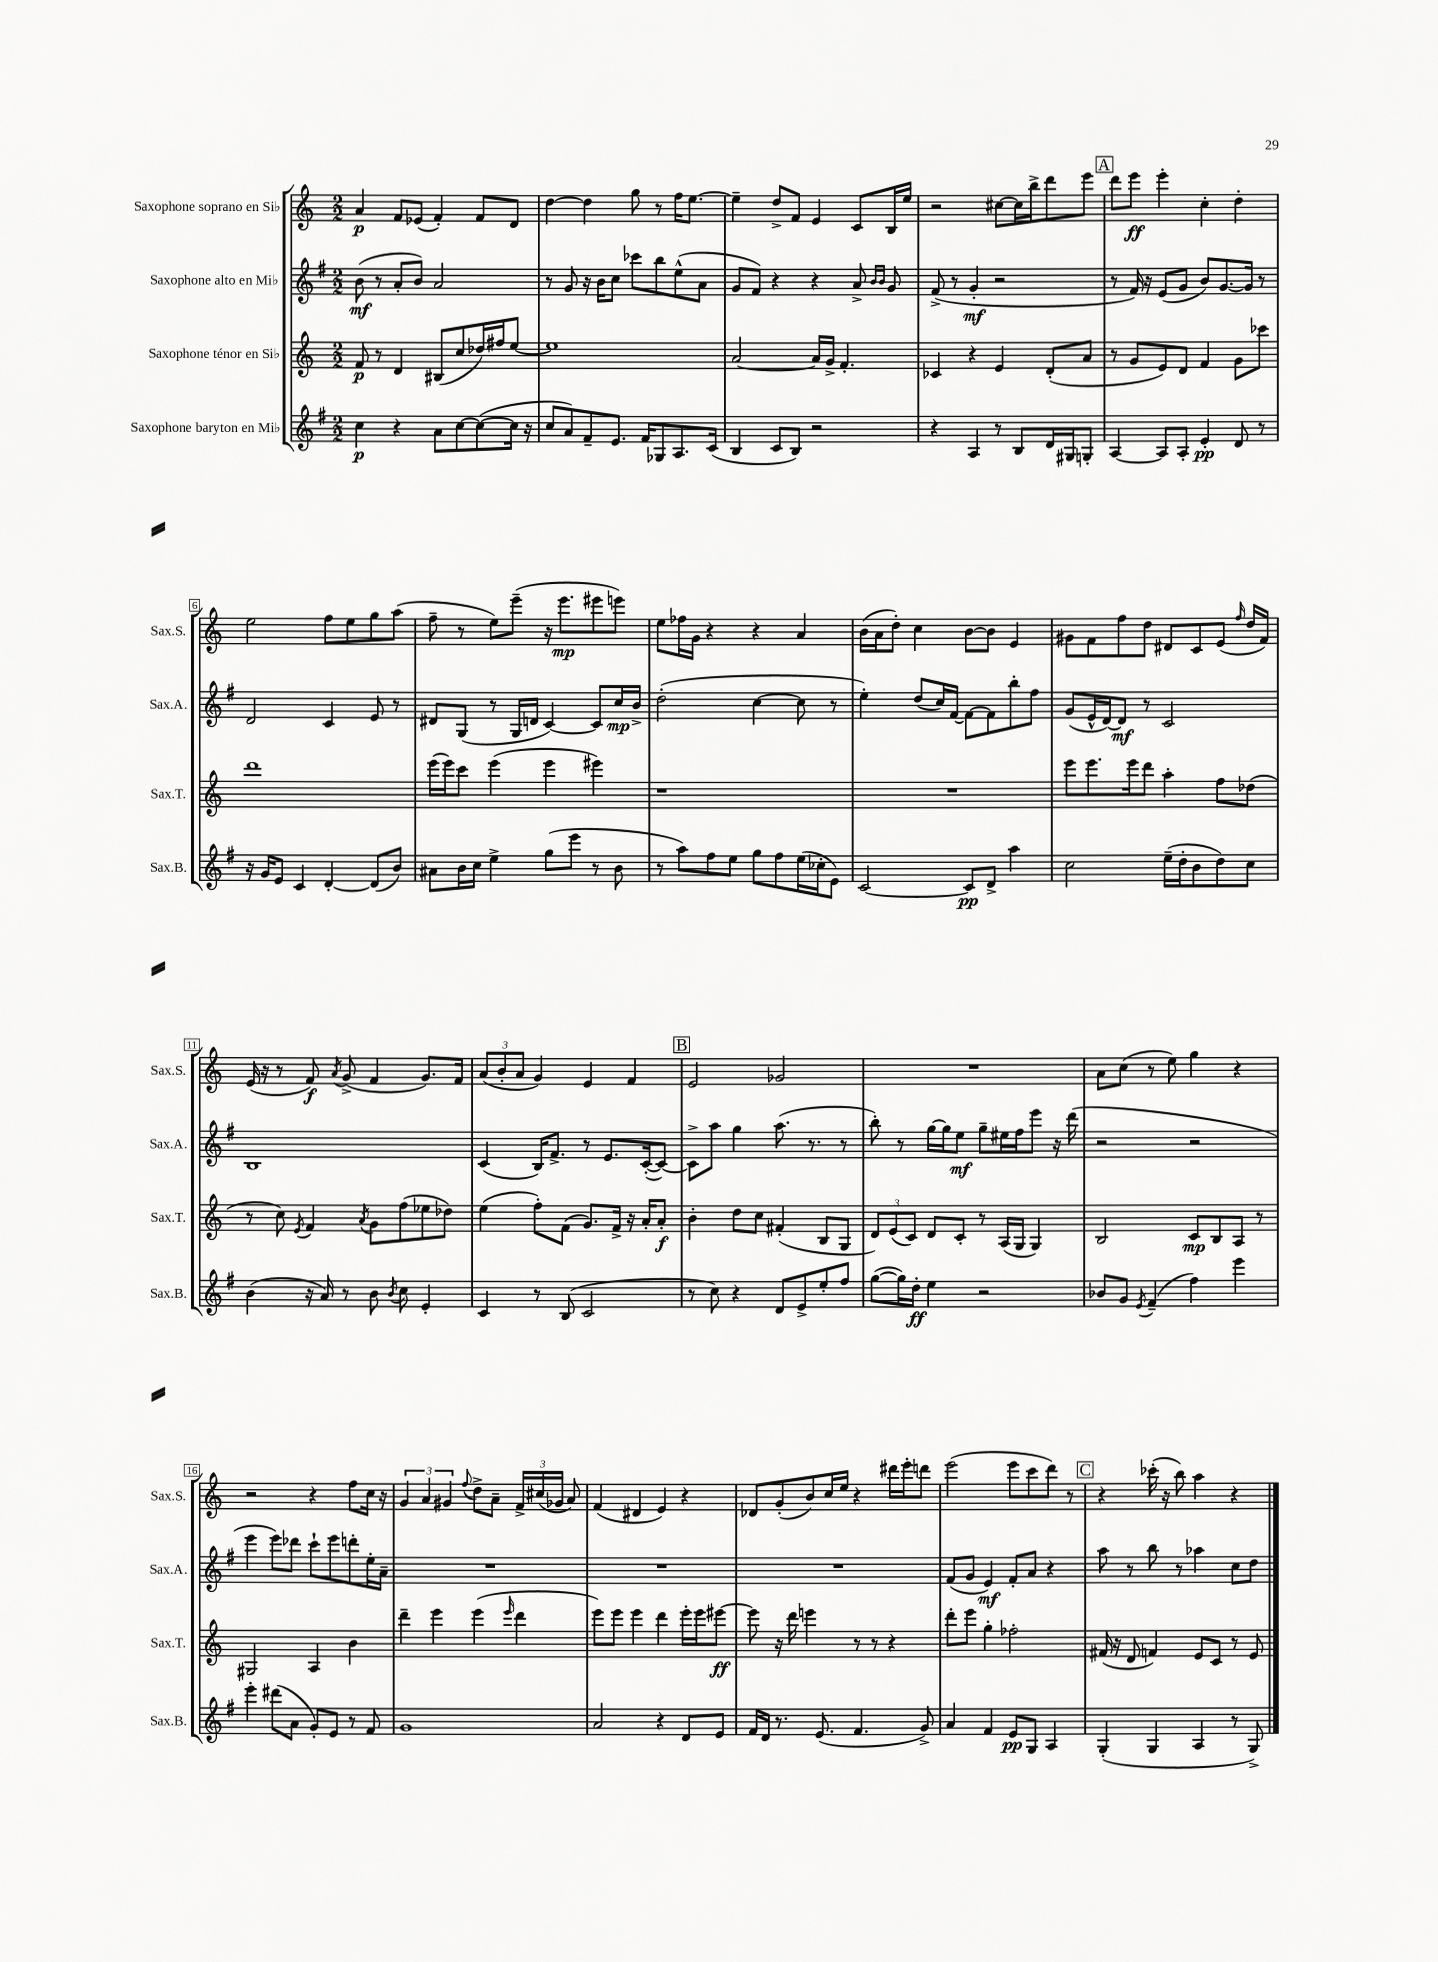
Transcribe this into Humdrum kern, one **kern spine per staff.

**kern	**kern	**kern	**kern
*staff4	*staff3	*staff2	*staff1
*clefG2	*clefG2	*clefG2	*clefG2
*k[f#]	*k[]	*k[f#]	*k[]
*M2/2	*M2/2	*M2/2	*M2/2
4cc	8f	(8b	4a
.	8r	8r	.
4r	4d	8a'	8f
.	.	8b)	(8e-
8a	(8B#	2a	4f')
[8cc	8cc	.	.
(8cc_	16dd-)	.	8f
.	16ff#	.	.
16cc]	[8ee	.	8d
16r	.	.	.
=	=	=	=
8cc	1ee]	8r	[4dd
8a)	.	8g	.
8f#~	.	16r	4dd]
.	.	16b	.
8.e	.	8cc	.
.	.	8ccc-	8gg
16f#	.	.	.
8G-	.	8bb	8r
8.A	.	(8ee^^	16ff
.	.	.	[8.ee
.	.	8a	.
(16c	.	.	.
=	=	=	=
4B	[2a	8g	4ee~]
.	.	8f#)	.
8c	.	4r	8dd^
8B)	.	.	8f
2r	16a]	4r	4e
.	16g^	.	.
.	4.f'	.	.
.	.	8a^	8c
.	.	16qqb	.
.	.	16qqb	.
.	.	8g	16B
.	.	.	16ee
=	=	=	=
4r	4c-	(8f#^	2r
.	.	8r	.
4A	4r	4g'	.
8r	4e	2r	[8cc#
8B	.	.	16cc#]
.	.	.	16bb^
16d	(8d'	.	8ddd
16G#	.	.	.
8G'	8a	.	8eee
=	=	=	=
[4A	8r	8r	8ddd
.	8g	16f#)	8eee
.	.	16r	.
8A]	8e)	(8e	4eee'
8A'	8d	8g	.
4e'	4f	8b)	4cc'
.	.	[8.g	.
8d	8g	.	4dd'
.	.	16g]	.
8r	8ccc-	8r	.
=	=	=	=
16r	1ddd	2d	2ee
16g	.	.	.
8e	.	.	.
4c	.	.	.
[4d'	.	4c	8ff
.	.	.	8ee
(8d]	.	8e	8gg
8b)	.	8r	(8aa
=	=	=	=
8a#	(16eee	8d#	8ff~
.	16eee)	.	.
16b	8ccc	(8G	8r
16cc	.	.	.
4ee^	(4eee	8r	8ee)
.	.	16G	(8eee~
.	.	16d	.
(8gg	4eee	[4c)	16r
.	.	.	8.eee
8eee	.	.	.
8r	4eee#)	8c]	8eee#
8b	.	16cc	8eee)
.	.	16b^	.
=	=	=	=
8r	1r	(2dd'	8ee
8aa)	.	.	16ff-
.	.	.	16g
8ff#	.	.	4r
8ee	.	.	.
8gg	.	[4cc	4r
8ff#	.	.	.
(16ee	.	8cc]	4a
16cc-'	.	.	.
8e)	.	8r	.
=	=	=	=
[2c	1r	4ee')	(16b
.	.	.	16a
.	.	.	8dd')
.	.	(8dd	4cc
.	.	16cc)	.
.	.	[16f#	.
8c]	.	8f#_	[8b
8d^	.	8f#]	8b]
4aa	.	8bb'	4e
.	.	8ff#	.
=	=	=	=
2cc	8eee	(8g	8g#
.	8.eee	16e^^	8f
.	.	[16d)	.
.	.	8d]	8ff
.	16eee	.	.
.	8ddd	8r	8dd
(16ee~	4aa'	2c	8d#
16dd'	.	.	.
8b	.	.	8c
8dd)	8ff	.	(8e
.	.	.	16qqff
8cc	(8dd-	.	16dd
.	.	.	16f)
=	=	=	=
(4b	8r	1B	(16e
.	.	.	16r
.	8cc)	.	8r
.	8qe	.	.
16r	4f	.	8f)
16a)	.	.	.
.	.	.	8qa
8r	.	.	(8g^
.	8qa	.	.
8b	8g	.	4f
8qb	.	.	.
8cc	(8ff	.	.
4e'	8ee-	.	8.g)
.	8dd-)	.	.
.	.	.	16f
=	=	=	=
4c	(4ee	(4c	(12a
.	.	.	12b'
.	.	.	12a
8r	8ff')	16B)	4g)
.	.	8.f#^	.
(8B	(8f	.	.
2c	8.g)	8r	4e
.	.	8.e	.
.	16f^	.	.
.	16r	.	4f
.	16a'	([16c'	.
.	8a'	8c_)	.
=	=	=	=
8r	4b'	8c^]	2e
8cc)	.	8aa	.
4r	8dd	4gg	.
.	8cc	.	.
8d	(4f#'	(8.aa	2g-
8e^	.	.	.
.	.	8.r	.
8ee'	8B	.	.
8ff#	8G	8r	.
=	=	=	=
([8gg	12d)	8bb')	1r
.	(12e	.	.
16gg])	.	8r	.
.	12c)	.	.
16dd'	.	.	.
4ee	8d	[16gg	.
.	.	16gg]	.
.	8c'	8ee	.
2r	8r	8gg~	.
.	(16A	16ee#	.
.	16G	16ff#	.
.	4G)	8eee	.
.	.	16r	.
.	.	(16ddd	.
=	=	=	=
8b-	2B	2r	8a
8g	.	.	(8cc
8qe	.	.	.
(4f#~	.	.	8r
.	.	.	8ee)
4ff#)	8c	2r	4gg
.	8B	.	.
4eee	8A	.	4r
.	8r	.	.
=	=	=	=
4eee'	2G#	4eee	2r
(8ddd#	.	8eee)	.
8a	.	8ddd-	.
8g')	4A	8ccc`	4r
8e	.	8eee	.
8r	4b	8ddd'	8ff
8f#	.	16ee'	16cc
.	.	16a~	16r
=	=	=	=
1g	4ddd~	1r	6g
.	.	.	6a
.	4eee	.	.
.	.	.	6g#
.	.	.	8qqff
.	(4eee	.	8dd^
.	.	.	8a~
.	16qqeee	.	.
.	4ddd	.	24f^
.	.	.	(24cc#
.	.	.	24g-
.	.	.	8a)
=	=	=	=
2a	8eee)	1r	(4f
.	8eee	.	.
.	4eee	.	4d#
4r	4ddd	.	4e)
8d	16eee'	.	4r
.	16eee	.	.
8e	[8eee#	.	.
=	=	=	=
16f#	8eee#]	1r	8d-
16d	.	.	.
8.r	16r	.	(8g'
.	16ddd	.	.
.	4eee	.	8b)
(8.e	.	.	.
.	.	.	16cc
.	.	.	16ee
4.f#	8r	.	4r
.	8r	.	.
.	4r	.	16ddd#
.	.	.	16eee'
8g^)	.	.	8ddd
=	=	=	=
4a	8ddd'	(8f#	(2eee
.	8eee	8g	.
4f#	4gg'	4e)	.
8e	2ff-'	8f#'	8eee
8G	.	8a	8ccc
4A	.	4r	8ddd)
.	.	.	8r
=	=	=	=
(4G'	(16f#	8aa	4r
.	16r	.	.
.	8d	8r	.
4G	4f)	8bb	(16ccc-'
.	.	.	16r
.	.	8r	8bb)
4A	8e	4aa-	4aa
.	8c	.	.
8r	8r	8cc	4r
8G^)	8e	8dd	.
==	==	==	==
*-	*-	*-	*-
